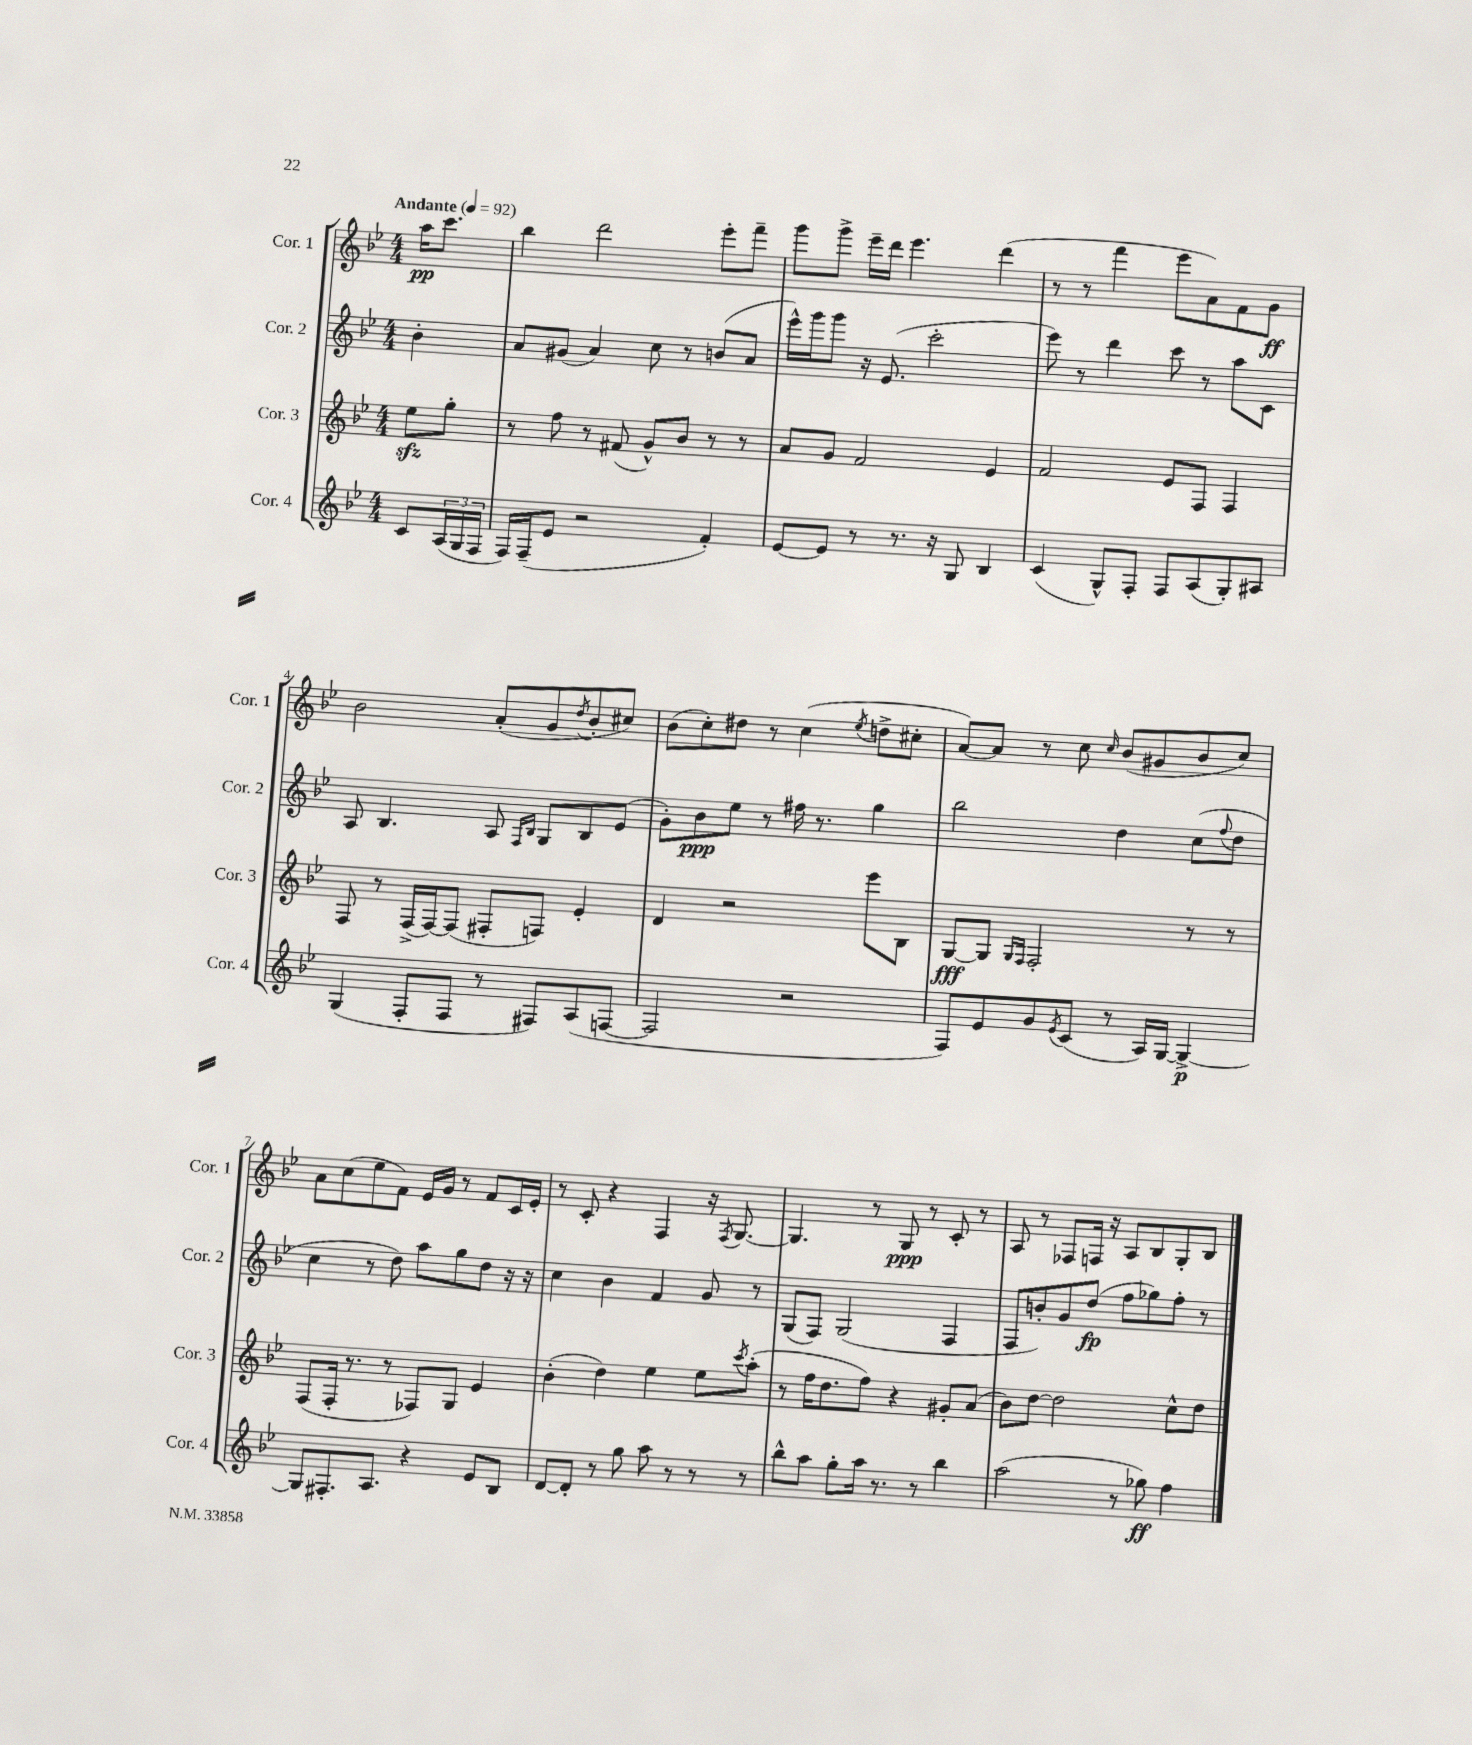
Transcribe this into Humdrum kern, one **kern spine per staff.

**kern	**kern	**kern	**kern
*staff4	*staff3	*staff2	*staff1
*clefG2	*clefG2	*clefG2	*clefG2
*k[b-e-]	*k[b-e-]	*k[b-e-]	*k[b-e-]
*M4/4	*M4/4	*M4/4	*M4/4
*MM92	*MM92	*MM92	*MM92
8c	8ee-	4b-'	16aa
.	.	.	8.ccc
(24A	8gg'	.	.
24G	.	.	.
24F	.	.	.
=	=	=	=
16F)	8r	8a	4bb-
(16F~	.	.	.
8e-	8ff	(8g#	.
2r	8r	4a)	2ddd
.	(8f#	.	.
.	8g^^)	8cc	.
.	8b-	8r	.
4f')	8r	(8b	8eee-'
.	8r	8a	8fff~
=	=	=	=
[8e-	8a	16eee-^^)	8ggg
.	.	16ggg	.
8e-]	8g	8ggg	8ggg^
8r	2f	16r	16eee-~
.	.	(8.e-	16ddd
8.r	.	.	4.eee-
.	.	2ccc'	.
16r	.	.	.
8G	.	.	.
4B-	4e-	.	(4ddd
=	=	=	=
(4c	2f	8eee-)	8r
.	.	8r	8r
8G^^)	.	4ddd	4fff
8F'	.	.	.
8F	8e-	8ccc	8eee-
(8A	8F	8r	8a)
8G')	4F	8aa	8f
8A#	.	8c	8g
=	=	=	=
(4G	8F	8A	2b-
.	8r	4.B-	.
8F'	(16F^	.	.
.	[16F)	.	.
8F	(8F]	.	.
8r	8F#'	8A	(8a'
.	.	16qqF	.
.	.	16qqB-	.
8F#)	8F)	8G	8g
.	.	.	8qdd
(8A	4e-'	8B-	8b-'
[8F	.	(8e-	8cc#)
=	=	=	=
2F]	4d	8g')	(8b-
.	.	8b-	8cc')
.	2r	8ee-	8dd#
.	.	8r	8r
2r	.	16ff#	(4cc
.	.	8.r	.
.	.	.	8qee-
.	8eee-	4gg	8dd^
.	8B-	.	8cc#'
=	=	=	=
8F)	[8G	2bb-	[8a)
8e-	8G]	.	8a]
.	16qqG	.	.
.	16qqF	.	.
8g	2F'	.	8r
8qe-	.	.	.
(8c	.	.	8cc
.	.	.	16qqcc
8r	.	4dd	(8b-
16A)	.	.	8g#
[16G	.	.	.
4G^_	8r	(8cc	8b-
.	.	8qqff	.
.	8r	8dd	8cc)
=	=	=	=
8G]	(8F	4cc	8a
8.F#'	16F'	.	(8cc
.	8.r	.	.
.	.	8r	8ee-
8.A	.	.	.
.	8r	8dd)	8f)
4r	8F-)	8aa	16e-
.	.	.	16g
.	8G	8gg	8r
8e-	4e-	8dd	8f
8B-	.	16r	16c
.	.	16r	16e-'
=	=	=	=
[8d	(4b-'	4cc	8r
8d']	.	.	8c'
8r	4dd)	4b-	4r
8gg	.	.	.
8aa	4ee-	4f	4F
8r	.	.	.
8r	8ee-	8g	16r
.	.	.	8qF
.	.	.	[8.G
.	8qccc	.	.
8r	(8aa'	8r	.
=	=	=	=
8bb-^^	8r	(8G	4.G]
8aa	16ff	8F)	.
.	8.dd	.	.
8gg'	.	(2G	.
16aa	8ff)	.	8r
8.r	.	.	.
.	4r	.	8G
8r	.	.	8r
4bb-	8g#'	4F	8c'
.	(8a	.	8r
=	=	=	=
(2aa	8b-)	8F	8A
.	[8dd	8b')	8r
.	2dd]	8g	8F-
.	.	(8dd	16F
.	.	.	16r
8r	.	8ff	8A
8gg-)	.	8gg-)	8B-
4ff	8cc^^	8ff'	8G'
.	8dd	8r	8B-
==	==	==	==
*-	*-	*-	*-
